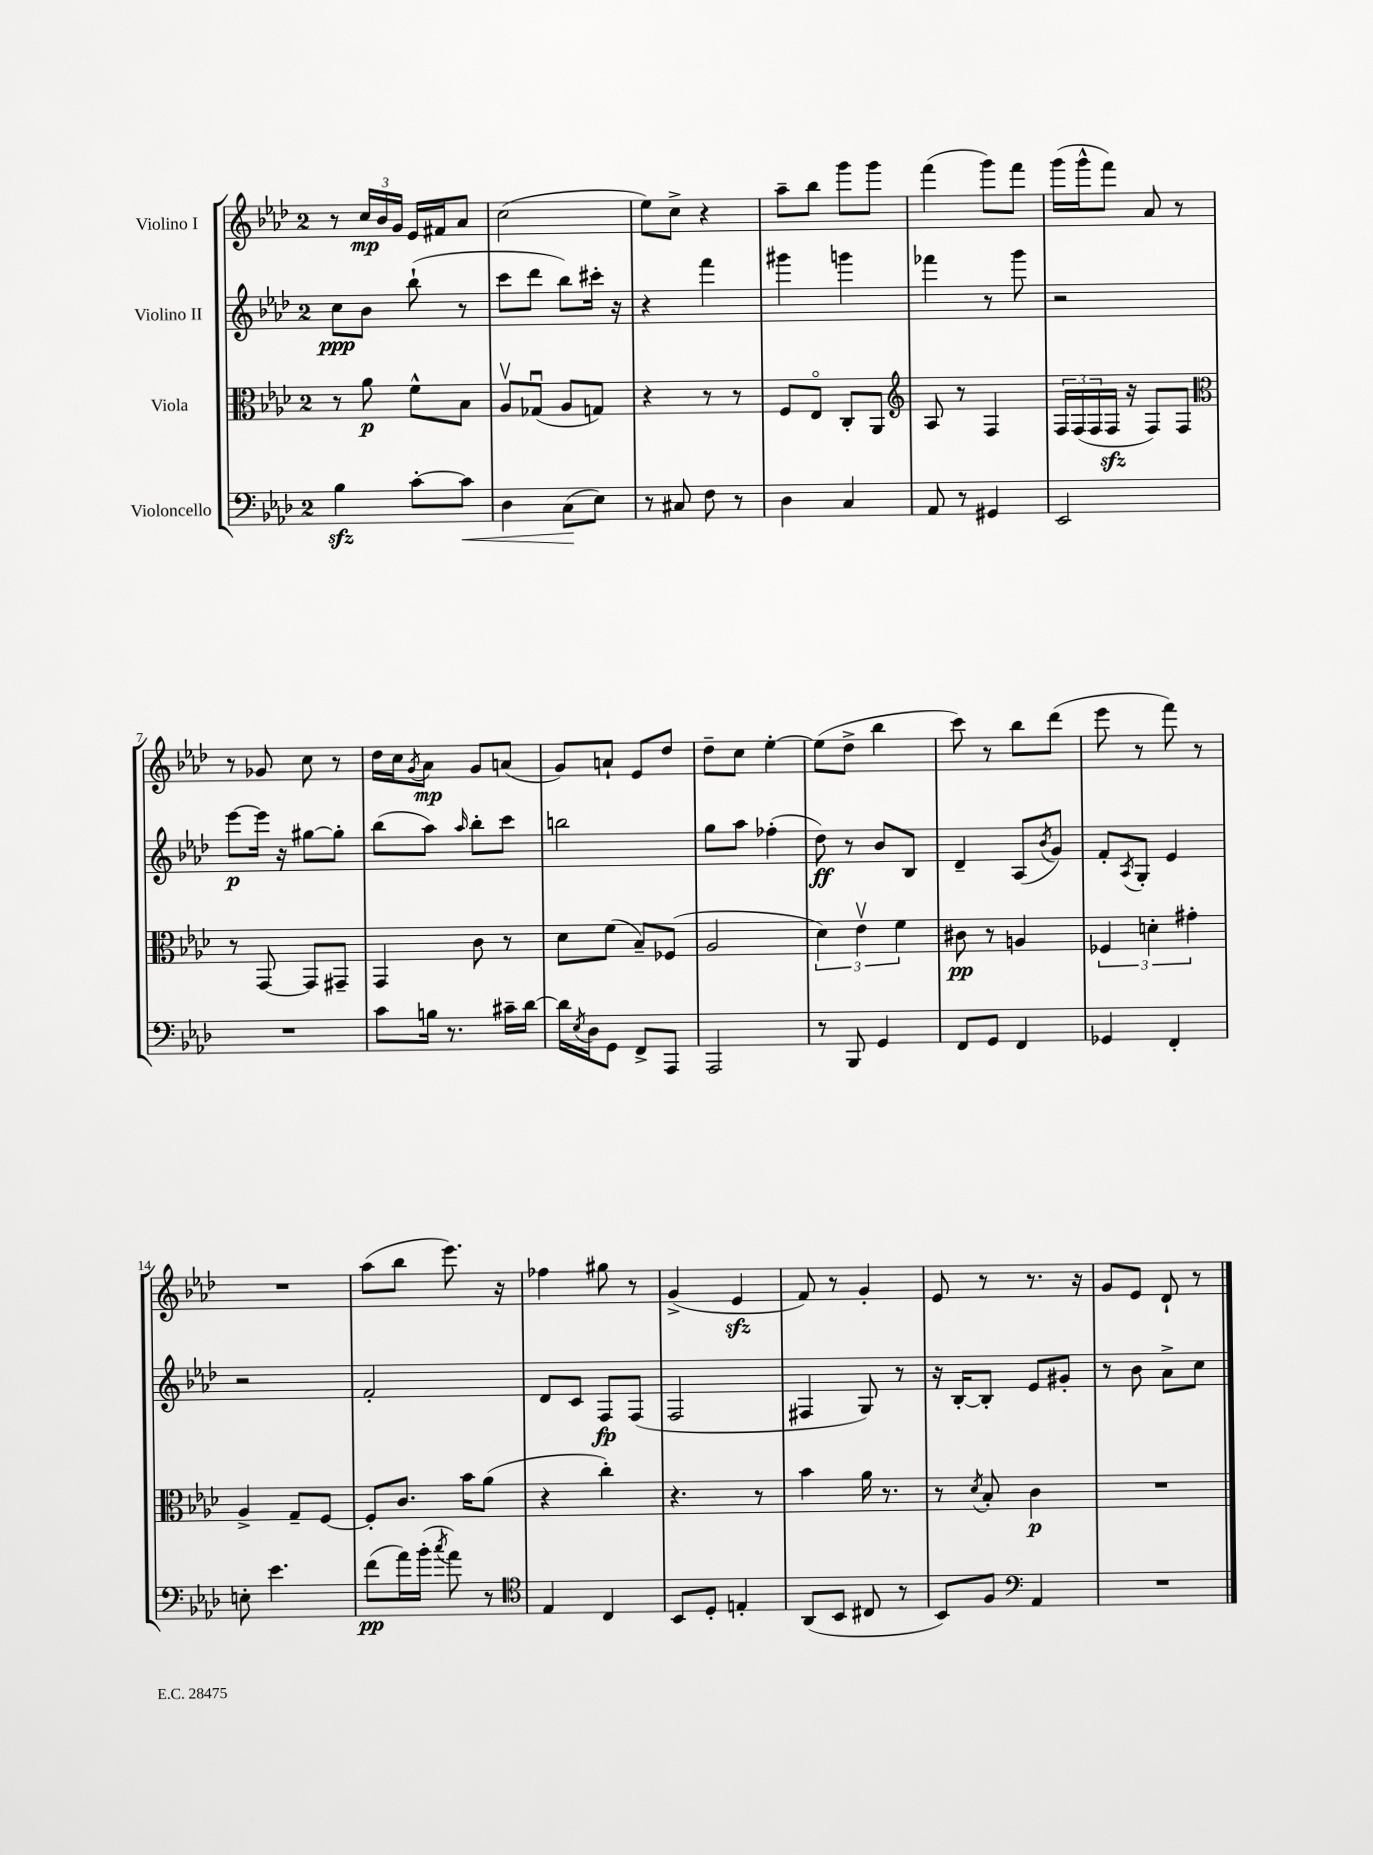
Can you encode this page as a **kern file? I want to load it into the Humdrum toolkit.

**kern	**kern	**kern	**kern
*staff4	*staff3	*staff2	*staff1
*clefF4	*clefC3	*clefG2	*clefG2
*k[b-e-a-d-]	*k[b-e-a-d-]	*k[b-e-a-d-]	*k[b-e-a-d-]
*M2/4	*M2/4	*M2/4	*M2/4
4B-	8r	8cc	8r
.	8a-	8b-	24cc
.	.	.	24b-
.	.	.	24g
[8c'	8f^^	(8bb-`	16e-
.	.	.	16f#
8c]	8B-	8r	8a-
=	=	=	=
4D-	8A-v	8ccc	(2cc
.	(8G-u	8ddd-	.
(8C	8A-	8bb-)	.
8E-)	8G)	16ccc#'	.
.	.	16r	.
=	=	=	=
8r	4r	4r	8ee-)
8C#	.	.	8cc^
8F	8r	4fff	4r
8r	8r	.	.
=	=	=	=
4D-	8F	4ggg#	8aa-~
.	8E-o	.	8bb-
4C	8C'	4ggg	8ggg
.	8AA-	.	8ggg
=	=	=	=
*	*clefG2	*	*
8AA-	8A-	4fff-	(4fff
8r	8r	.	.
4GG#	4F	8r	8ggg)
.	.	8ggg	8fff
=	=	=	=
2EE-	24F	2r	(16ggg
.	(24F	.	.
.	.	.	16ggg^^
.	24F	.	.
.	16F	.	8fff)
.	16r	.	.
.	8F)	.	8a-
.	8F	.	8r
=	=	=	=
*	*clefC3	*	*
2r	8r	[8eee-	8r
.	[8GG	16eee-]	8g-
.	.	16r	.
.	8GG]	[8gg#	8cc
.	8GG#~	8gg#']	8r
=	=	=	=
8c	4GG	(8bb-	16dd-
.	.	.	16cc
.	.	.	8qg
16B	.	8aa-)	8a-
8.r	.	.	.
.	.	16qqaa-	.
.	8c	8bb-'	8g
16c#~	8r	8ccc	(8a
[16d-	.	.	.
=	=	=	=
16d-]	8d-	2bb	8g)
8qE-	.	.	.
16D-	.	.	.
8GG	(8f	.	8a`
8FF^	8B-~)	.	8e-
8AAA-	(8F-	.	8dd-
=	=	=	=
2AAA-	2A-	8gg	8dd-~
.	.	8aa-	8cc
.	.	(4ff-'	[4ee-'
=	=	=	=
8r	6d-)	8dd-)	(8ee-]
8BBB-	.	8r	8dd-^
.	6e-v	.	.
4GG	.	8b-	4bb-
.	6f	.	.
.	.	8B-	.
=	=	=	=
8FF	8c#	4d-~	8ccc)
8GG	8r	.	8r
4FF	4A	(8A-	8bb-
.	.	8qb-	.
.	.	8g)	(8ddd-
=	=	=	=
4GG-	6F-	8f'	8eee-
.	.	8qA-	.
.	.	8G'	8r
.	6d'	.	.
4FF'	.	4e-	8fff)
.	6g#'	.	.
.	.	.	8r
=	=	=	=
8E'	4A-^	2r	2r
4.e-	.	.	.
.	8G~	.	.
.	[8F	.	.
=	=	=	=
(8f	8F']	2f'	(8aa-
16a-)	8.c	.	8bb-
(16b-'	.	.	.
8qcc	.	.	.
8a-)	.	.	8.eee-)
.	16b-	.	.
8r	(8a-	.	.
.	.	.	16r
=	=	=	=
*clefC4	*	*	*
4E-	4r	8d-	4ff-
.	.	8c	.
4C	4cc')	8F	8gg#
.	.	(8F	8r
=	=	=	=
8BB-	4.r	2F	(4g^
8D-'	.	.	.
4E'	.	.	4e-
.	8r	.	.
=	=	=	=
(8AA-	4b-	4F#	8f)
8BB-	.	.	8r
8C#	16a-	8G)	4g'
.	8.r	.	.
8r	.	8r	.
=	=	=	=
8BB-)	8r	16r	8e-
.	.	[16B-'	.
.	8qd-	.	.
8F	8B-'	8B-']	8r
*clefF4	*	*	*
4AA-	4c	8e-	8.r
.	.	8g#'	.
.	.	.	16r
=	=	=	=
2r	2r	8r	8g
.	.	8b-	8e-
.	.	8a-^	8d-`
.	.	8cc	8r
==	==	==	==
*-	*-	*-	*-
